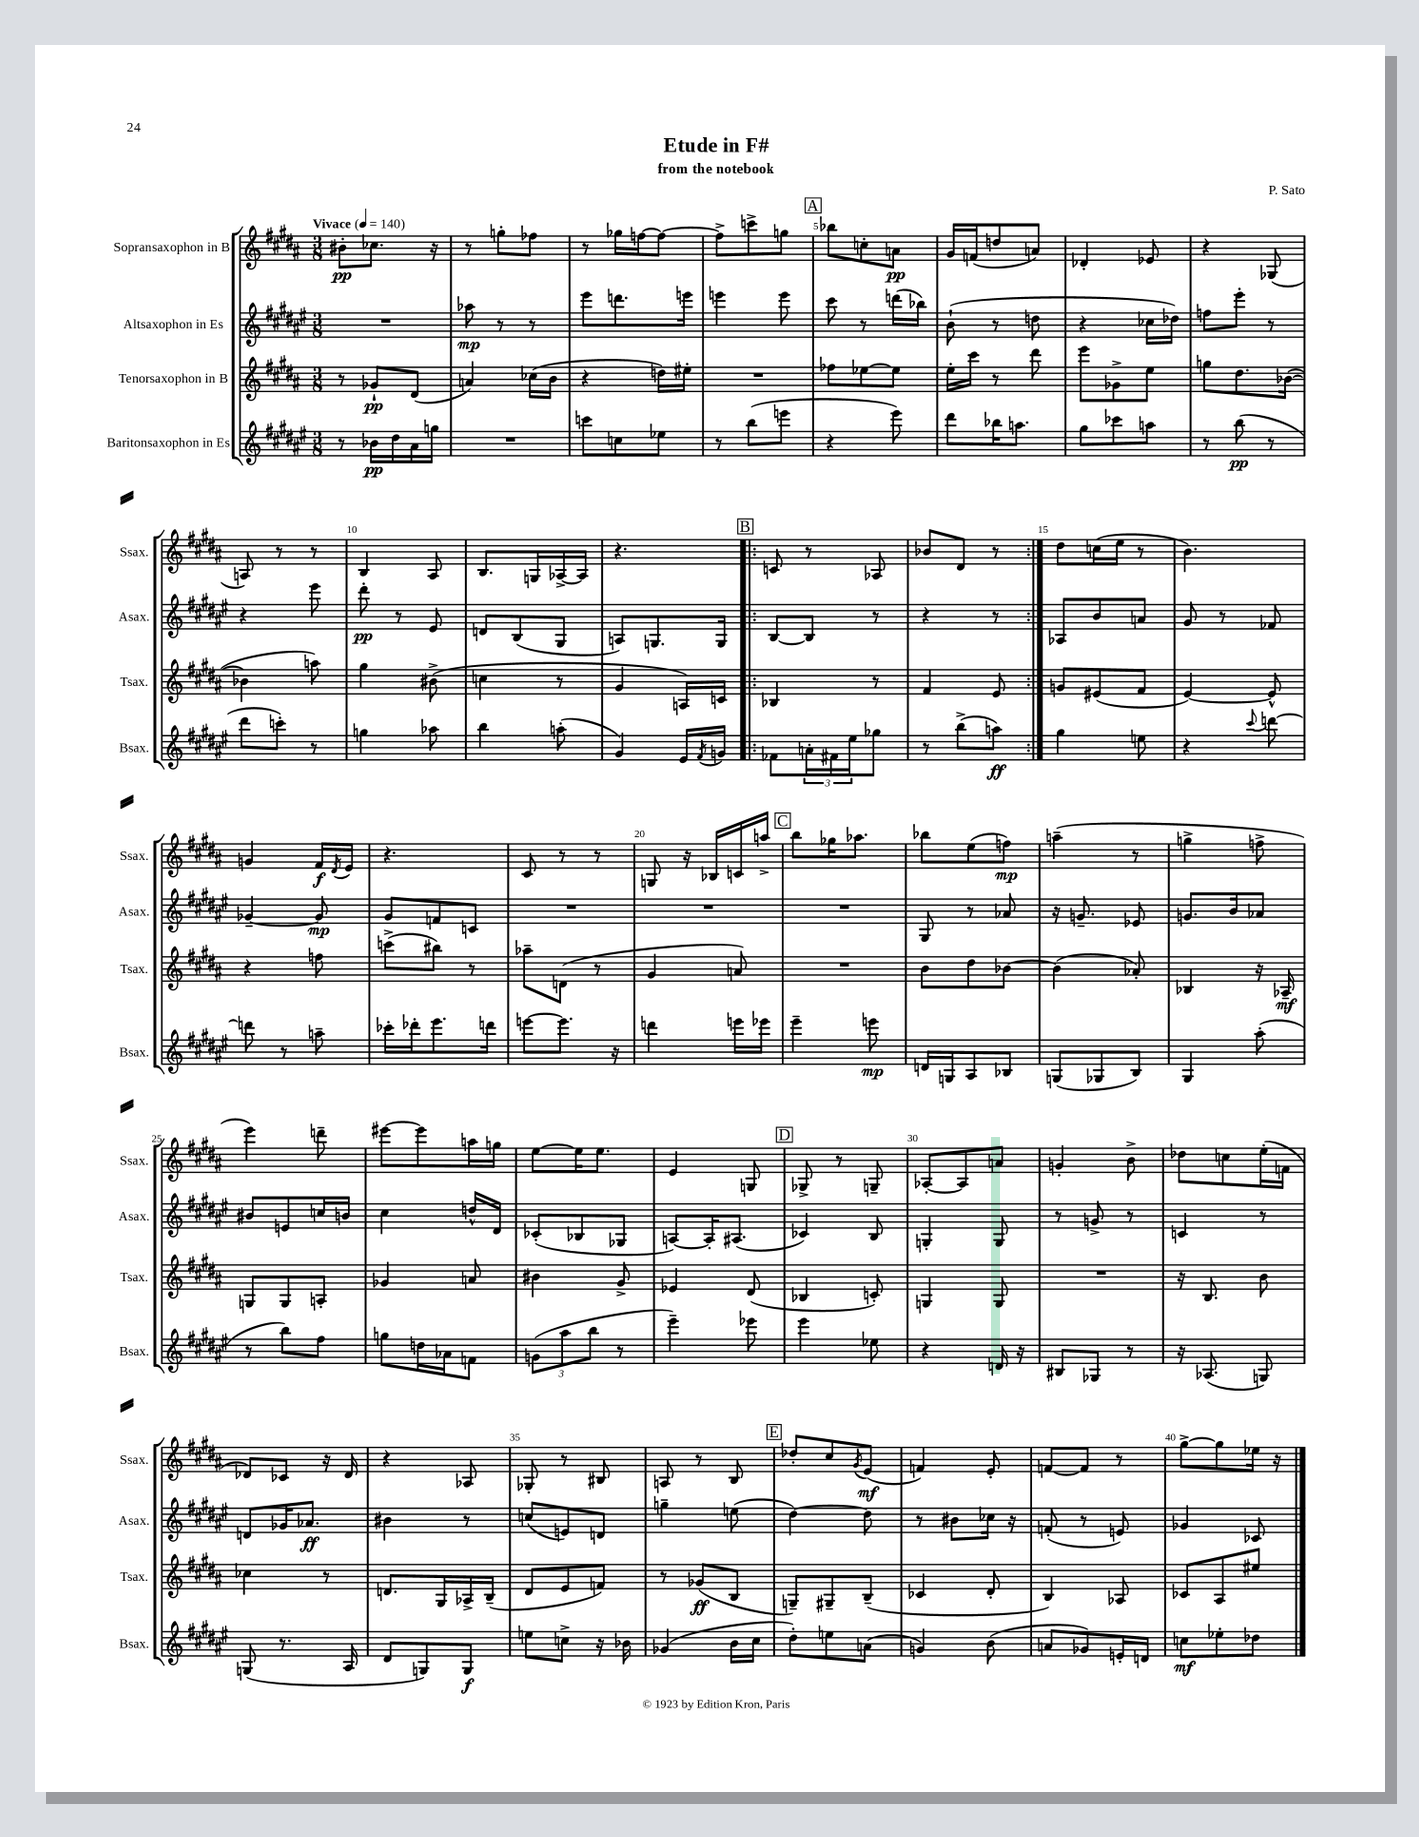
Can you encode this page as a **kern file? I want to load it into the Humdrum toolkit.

**kern	**kern	**kern	**kern
*staff4	*staff3	*staff2	*staff1
*clefG2	*clefG2	*clefG2	*clefG2
*k[f#c#g#d#a#e#]	*k[f#c#g#d#a#]	*k[f#c#g#d#a#e#]	*k[f#c#g#d#a#]
*M3/8	*M3/8	*M3/8	*M3/8
*MM140	*MM140	*MM140	*MM140
8r	8r	4.r	8b#'
16b-	8g-`	.	8.cc-
16dd#	.	.	.
16a#	(8d#	.	.
16gg	.	.	16r
=	=	=	=
4.r	4a)	8aa-	8r
.	.	8r	8gg'
.	(16cc-	8r	8ff-
.	16b	.	.
=	=	=	=
8ccc	4r	8eee#	8r
8cc	.	8.ddd	16gg-
.	.	.	[16ff
8ee-	16dd)	.	8ff_
.	16ee#'	16eee	.
=	=	=	=
8r	4.r	4eee	8ff^]
(8bb	.	.	8ccc^
8eee	.	8eee	8gg
=	=	=	=
4r	8ff-	8ccc#	8bb-
.	[8ee-	8r	8cc'
8eee#)	8ee-]	(16ddd	8a
.	.	16bb-)	.
=	=	=	=
8ddd#	16ee'	(8b`	16g#
.	16ccc#	.	(16f
16bb-	8r	8r	8dd
8.aa	.	.	.
.	8ddd#	8dd	8a)
=	=	=	=
8gg#	8eee	4r	4d-'
8ccc-	8g-^	.	.
8aa	8ee	16cc-	8e-
.	.	16dd-)	.
=	=	=	=
8r	8gg	8ff	4r
(8bb	8.dd#	8eee#'	.
8r	.	8r	(8G-
.	([16b-	.	.
=	=	=	=
8ddd#	4b-]	4r	8A)
8ccc')	.	.	8r
8r	8aa)	8eee#	8r
=	=	=	=
4gg	4gg#	8ddd#'	4B
.	.	8r	.
8aa-	(8b#^	8e#	8A#
=	=	=	=
4bb	4cc	8d	8.B
.	.	(8B	.
.	.	.	16G
(8aa'	8r	8G#	[16A-^
.	.	.	16A-]
=	=	=	=
4g#)	4g#	8A)	4.r
.	.	8.G	.
16e#	16A)	.	.
8qf#	.	.	.
16g	16c	16G	.
=!|:	=!|:	=!|:	=!|:
8f-	4B-	[8B	8c
24a'	.	8B]	8r
24f#	.	.	.
24ee#	.	.	.
8gg-	8r	8r	8A-
=	=	=	=
8r	4f#	4r	8b-
(8bb^	.	.	8d#
8aa)	8e	8r	8r
=:|!	=:|!	=:|!	=:|!
4gg#	8g	8A-	8dd#
.	(8e#	8b	(16cc
.	.	.	16ee
8ee	8f#	8a	8r
=	=	=	=
4r	[4e)	8g#	4.b)
.	.	8r	.
8qqccc#	.	.	.
[8ddd	8e^^]	8f-	.
=	=	=	=
8ddd]	4r	[4g-~	4g
8r	.	.	.
8aa~	8ff	8g-]	16f#
.	.	.	8qd#
.	.	.	16e
=	=	=	=
16ccc-'	(8ccc^	8g#	4.r
16ddd-'	.	.	.
8.eee#	8bb#)	8f	.
.	8r	8c	.
16ddd	.	.	.
=	=	=	=
[8eee	8aa-~	4.r	8c#
8.eee]	(8d	.	8r
.	8r	.	8r
16r	.	.	.
=	=	=	=
4ddd	4g#	4.r	8G
.	.	.	16r
.	.	.	16B-
16eee	8a)	.	16c
16eee-	.	.	16aa^
=	=	=	=
4eee#~	4.r	4.r	8bb
.	.	.	16gg-
.	.	.	8.aa-
8eee	.	.	.
=	=	=	=
16d	8b	8G#	8bb-
16G	.	.	.
8A#	8dd#	8r	(8ee
8B-	[8b-	8a-	8ff)
=	=	=	=
(8G	(4b-]	16r	(4aa~
.	.	8.g~	.
8G-	.	.	.
8B)	8a-')	8e-	8r
=	=	=	=
4G#	4B-	8.g	4gg^
.	.	16b	.
(8aa#'	16r	8a-	8ff^
.	16A-~	.	.
=	=	=	=
8r	8G	8b#	4eee)
8bb)	8G	8e	.
8ff#	8A'	16cc	8ddd~
.	.	16b	.
=	=	=	=
8gg	4g-	4cc#	[8eee#
16dd	.	.	8eee#]
16a-	.	.	.
8f	8a	16dd^^	16aa
.	.	16d#	16gg
=	=	=	=
(12g	4b#	(8c-'	[8ee
12aa#	.	.	.
.	.	8B-	16ee]
12bb	.	.	.
.	.	.	8.ee
8r	8g#^	8G-	.
=	=	=	=
4eee#~)	4e-	[8A)	4e
.	.	16A']	.
.	.	(8.A#	.
8eee-	(8d#	.	8G
=	=	=	=
4eee#	4B-	4c-)	8G-^
.	.	.	8r
8ee-	8c')	8B	8G~
=	=	=	=
4r	4G	4G'	[8A-'
.	.	.	8A-]
16d	8G	8G	8a
16r	.	.	.
=	=	=	=
8B#	4.r	8r	4g'
8G-	.	8g^	.
8r	.	8r	8b^
=	=	=	=
16r	16r	4c	8dd-
(8.A-	8.B	.	.
.	.	.	8cc
8G)	8b	8r	(16ee'
.	.	.	16f
=	=	=	=
(8G	4cc-	8d	8d-)
8.r	.	16g-	8c-
.	.	8.a-	.
.	8r	.	16r
16A#	.	.	16d-
=	=	=	=
8d#	8.d	4b#	4r
8G)	.	.	.
.	16G#	.	.
8G	16A-^	8r	8A-
.	(16B~	.	.
=	=	=	=
8ee	8d#	(8cc	8G-'
8cc^	8e	8e)	8r
16r	8f)	8d	8B#
16b-	.	.	.
=	=	=	=
(4g-	8r	4gg~	8A
.	(8g-	.	8r
16b	8B	(8ee	8B
16cc#	.	.	.
=	=	=	=
8dd#')	8G~)	[4dd#)	8dd-'
8ee	8G#~	.	8cc#
.	.	.	8qg#
(8a	(8B~	8dd#]	(8e
=	=	=	=
4g)	4c-	8r	4f)
.	.	8b#	.
(8b	8d#'	16cc-	8e'
.	.	16r	.
=	=	=	=
8a	4B)	(8f'	[8f
8g-)	.	8r	8f]
16e'	8A-	8e)	8r
16d	.	.	.
=	=	=	=
8cc	8c-	4g-	[8gg#^
8ee-'	8A#	.	8gg#]
8dd-	8ee#	8c-	16ee-
.	.	.	16r
==	==	==	==
*-	*-	*-	*-
